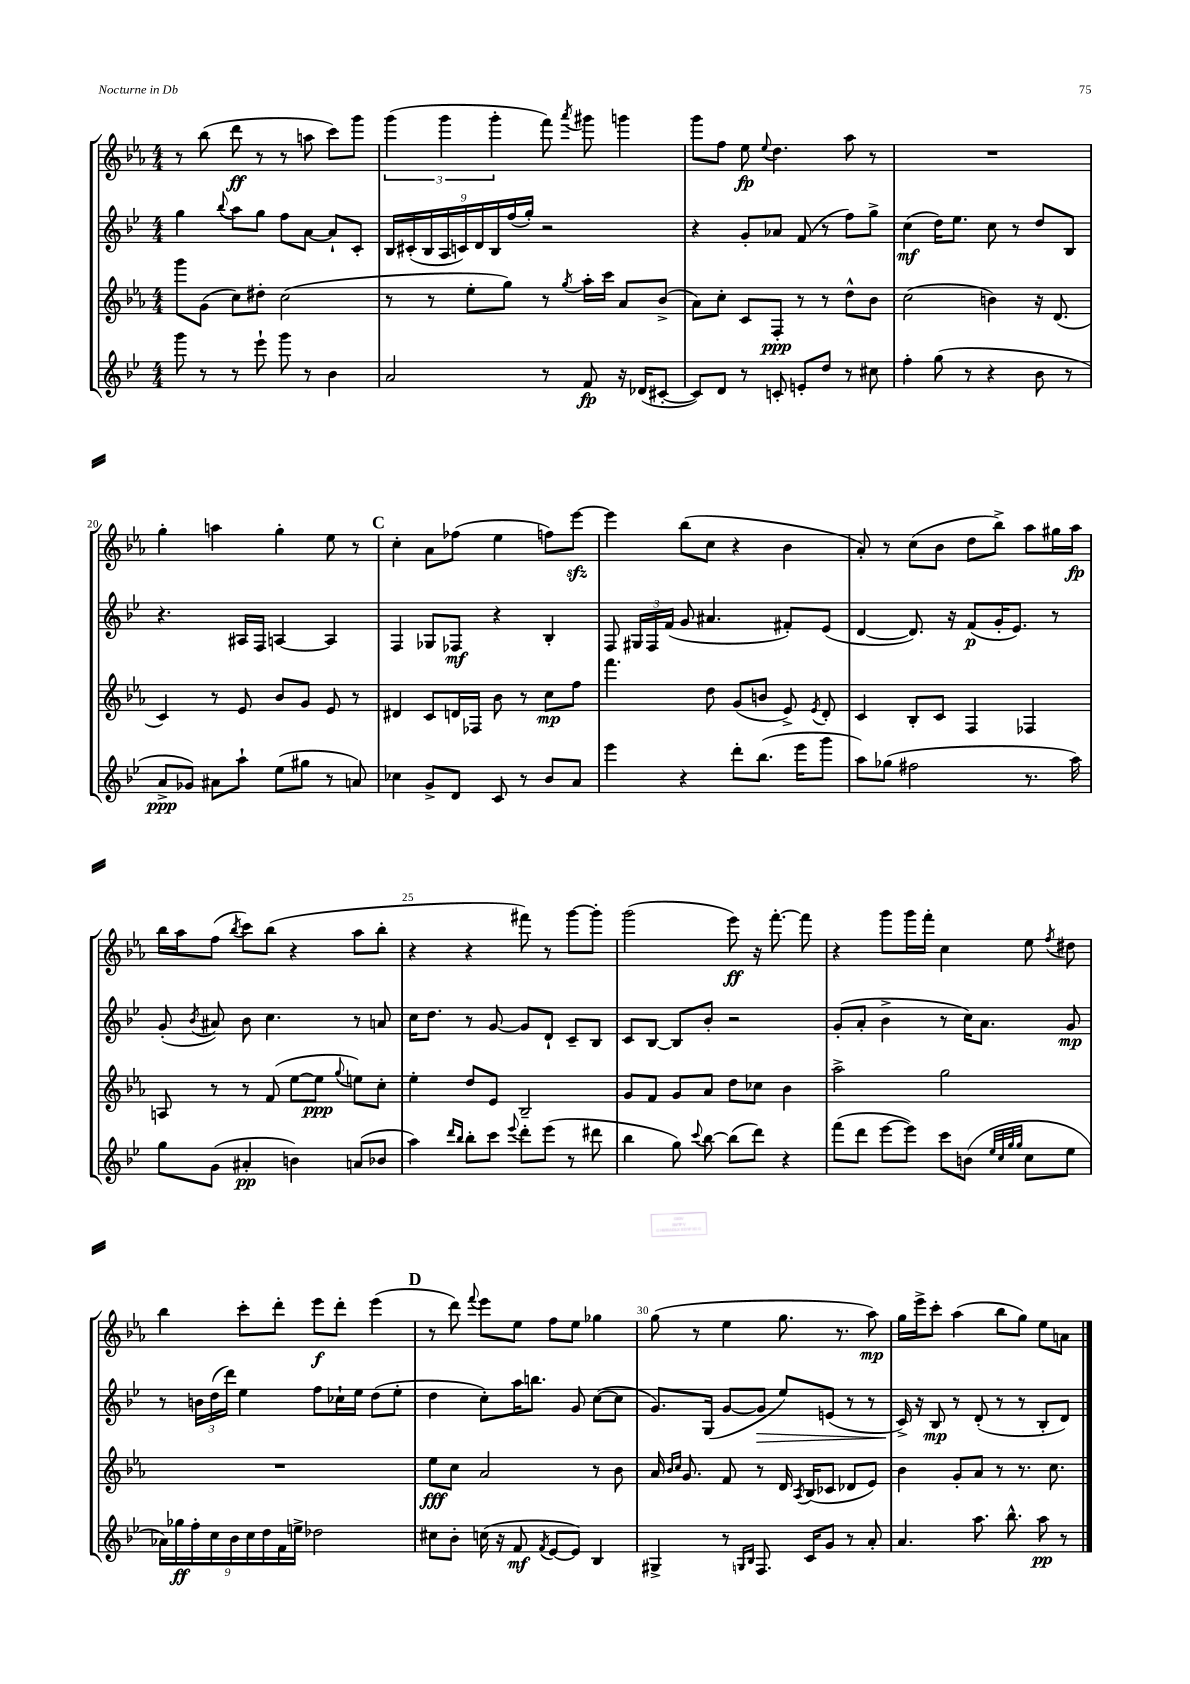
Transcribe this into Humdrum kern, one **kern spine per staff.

**kern	**kern	**kern	**kern
*staff4	*staff3	*staff2	*staff1
*clefG2	*clefG2	*clefG2	*clefG2
*k[b-e-]	*k[b-e-a-]	*k[b-e-]	*k[b-e-a-]
*M4/4	*M4/4	*M4/4	*M4/4
8ggg\	8ggg\L	4gg\	8r
8r	(8g\J	.	(8bb-\
.	.	8qqbb-/	.
8r	8cc\L)	8aa\L	8ddd\
8eee-`\	8dd#'\J	8gg\J	8r
8ggg\	(2cc\	8ff\L	8r
8r	.	[8a\J	8aa\
4b-\	.	8a`/]L	8ccc\L)
.	.	8c'/J	8ggg\J
=	=	=	=
2a/	8r	18B-/LL	(6ggg\
.	.	(18c#'/	.
.	.	18B-/	.
.	8r	.	.
.	.	18A/	6ggg\
.	.	18c/)	.
.	8ee-'\L	.	.
.	.	18d/	.
.	.	18B-/	6ggg'\
.	8gg\J)	.	.
.	.	(18ff/	.
.	.	18gg'/JJ)	.
8r	8r	2r	8fff\)
.	8qgg/	.	8qaaa-/
8f/	16aa-'\LL	.	8ggg#\
.	16ccc\JJ	.	.
16r	8a-/L	.	4ggg\
(16d-/LK	.	.	.
[8c#'/J	(8b-^/J	.	.
=	=	=	=
8c#/]L)	8a-\L)	4r	8ggg\L
8d/J	8cc'\J	.	8ff\J
8r	8c/L	8g'/L	8ee-\
.	.	.	8qqee-/
8c'/	8F'/J	8a-/J	4.dd\
8e'/L	8r	(8f/	.
8dd/J	8r	8r	.
8r	8dd^^\L	8ff\L)	8aa-\
8cc#\	8b-\J	8gg^\J	8r
=	=	=	=
4ff'\	(2cc\	(4cc\	1r
(8gg\	.	16dd\LK)	.
.	.	8.ee-\J	.
8r	.	.	.
4r	4b\)	8cc\	.
.	.	8r	.
8b-\	16r	8dd/L	.
.	(8.d/	.	.
8r	.	8B-/J	.
=	=	=	=
8a^/L	4c/)	4.r	4gg'\
8g-/J)	.	.	.
8a#\L	8r	.	4aa\
8aa`\J	8e-/	16A#/LL	.
.	.	16F/JJ	.
(8ee-\L	8b-/L	[4A/	4gg'\
8gg#\J	8g/J	.	.
8r	8e-/	4A/]	8ee-\
8a/)	8r	.	8r
=	=	=	=
4cc-\	4d#/	4F/	4cc'\
8g^/L	8c/L	8G-/L	8a-\L
8d/J	16d/L	8F-/J	(8ff-\J
.	16F-/JJ	.	.
8c/	8b-\	4r	4ee-\
8r	8r	.	.
8b-/L	8cc\L	4B-'/	8ff\L)
8a/J	8ff\J	.	[8eee-\J
=	=	=	=
4eee-\	4.fff\	8F/	4eee-\]
.	.	24G#/LL	.
.	.	24F/	.
.	.	(24f/JJ	.
4r	.	8g/	(8bb-\L
.	8dd\	4.a#/	8cc\J
8ddd'\L	(8g/L	.	4r
(8.bb-\J	8b/J	.	.
.	8e-^/)	8f#'/L)	4b-\
16eee-\LK	.	.	.
.	8qe-/	.	.
8ggg\J	8d'/	(8e-/J	.
=	=	=	=
8aa\L)	4c/	[4d/	8a-'/)
(8gg-\J	.	.	8r
2ff#\	8B-'/L	8.d/])	(8cc\L
.	8c/J	.	8b-\J
.	.	16r	.
.	4F/	(8f/L	8dd\L
.	.	16g'/K	8bb-^\J)
.	.	8.e-/J)	.
8.r	4F-/	.	8aa-\L
.	.	8r	16gg#\L
16aa\)	.	.	16aa-\JJ
=	=	=	=
8gg\L	8A/	(8g'/	16bb-\LL
.	.	.	16aa-\J
.	.	8qb-/	.
(8g\J	8r	8a#/)	(8ff\J
.	.	.	8qbb-/
4a#'/	8r	8b-\	8ccc\L)
.	(8f/	4.cc\	(8bb-\J
4b\)	[8ee-\L	.	4r
.	8ee-\]J	.	.
.	8qqgg/	.	.
(8a/L	8ee\L)	8r	8aa-\L
8b-/J	8cc'\J	8a/	8bb-'\J
=	=	=	=
4aa\)	4ee-'\	16cc\LK	4r
.	.	8.dd\J	.
16qqddd/LL	.	.	.
16qqbb-/JJ	.	.	.
8bb-'\L	8dd/L	8r	4r
8ccc\J	8e-/J	[8g/	.
8qqeee-/	.	.	.
8ddd'\L	2B-~/	8g/]L	8fff#\)
(8eee-\J	.	8d`/J	8r
8r	.	8c~/L	[8ggg\L
8ddd#\	.	8B-/J	8ggg'\]J
=	=	=	=
4bb-\	8g/L	8c/L	(2ggg\
.	8f/J	[8B-/J	.
8gg\)	8g/L	8B-/]L	.
8qqccc/	.	.	.
[8bb-\	8a-/J	8b-'/J	.
(8bb-\]L	8dd\L	2r	8eee-\)
8ddd\J)	8cc-\J	.	16r
.	.	.	[8.fff'\
4r	4b-\	.	.
.	.	.	8fff\]
=	=	=	=
(8fff\L	2aa-^\	(8g'/L	4r
8ddd\J	.	8a'/J	.
[8eee-\L	.	4b-^\	8ggg\L
8eee-\]J)	.	.	16ggg\L
.	.	.	16fff'\JJ
8ccc\L	2gg\	8r	4cc\
(8b\J	.	16cc\LK)	.
.	.	8.a\J	.
32qqee-/LLL	.	.	.
32qqcc/	.	.	.
32qqgg/	.	.	.
32qqgg/JJJ	.	.	.
8cc\L	.	.	8ee-\
.	.	.	8qff/
8ee-\J	.	8g/	8dd#\
=	=	=	=
18a-\LL)	1r	8r	4bb-\
18gg-\	.	.	.
18ff'\	.	.	.
.	.	24b\LL	.
18cc\	.	(24dd\	.
.	.	24ddd\JJ)	.
18b-\	.	.	.
.	.	4ee-\	8ccc'\L
18cc\	.	.	.
18dd\	.	.	.
.	.	.	8ddd'\J
18f\	.	.	.
18ee^\JJ	.	.	.
2dd-\	.	8ff\L	8eee-\L
.	.	16cc-`\L	8ddd'\J
.	.	16ee-\JJ	.
.	.	(8dd\L	(4eee-\
.	.	8ee-'\J	.
=	=	=	=
8cc#\L	8ee-\L	4dd\	8r
8b-'\J	8cc\J	.	8ddd\)
.	.	.	8qqfff/
(16cc\	2a-/	8cc'\L)	8eee-\L
16r	.	.	.
8f/	.	16aa\K	8ee-\J
.	.	8.bb\J	.
8qf/	.	.	.
[8e-/L	.	.	8ff\L
8e-/]J)	.	8g/	8ee-\J
4B-/	8r	([8cc\L	4gg-\
.	8b-\	8cc\]J	.
=	=	=	=
4G#^/	16a-/	8.g/L)	(8gg\
.	16qqb-/LL	.	.
.	16qqcc/JJ	.	.
.	8.g/	.	.
.	.	.	8r
.	.	(16G/Jk	.
8r	8f/	[8g/L	4ee-\
16qqG/LL	.	.	.
16qqB-/JJ	.	.	.
8.F/	8r	8g/]J	.
.	16d/	8ee-/L)	8.gg\
.	8qA-/	.	.
16c/LK	(16B-/LK	.	.
8g/J	8c-/J	(8e/J	.
.	.	.	8.r
8r	8d-/L	8r	.
8a'/	8e-/J)	8r	8aa-\)
=	=	=	=
4.a/	4b-\	16c^/)	16gg\LL
.	.	16r	16eee-^\J
.	.	8B-/	8ccc'\J
.	8g'/L	8r	(4aa-\
8.aa\	8a-/J	(8d'/	.
.	8r	8r	8bb-\L
8.bb-^^\	.	.	.
.	8.r	8r	8gg\J)
8aa\	.	8B-'/L	8ee-\L
.	8.cc\	.	.
8r	.	8d/J)	8a\J
==	==	==	==
*-	*-	*-	*-
